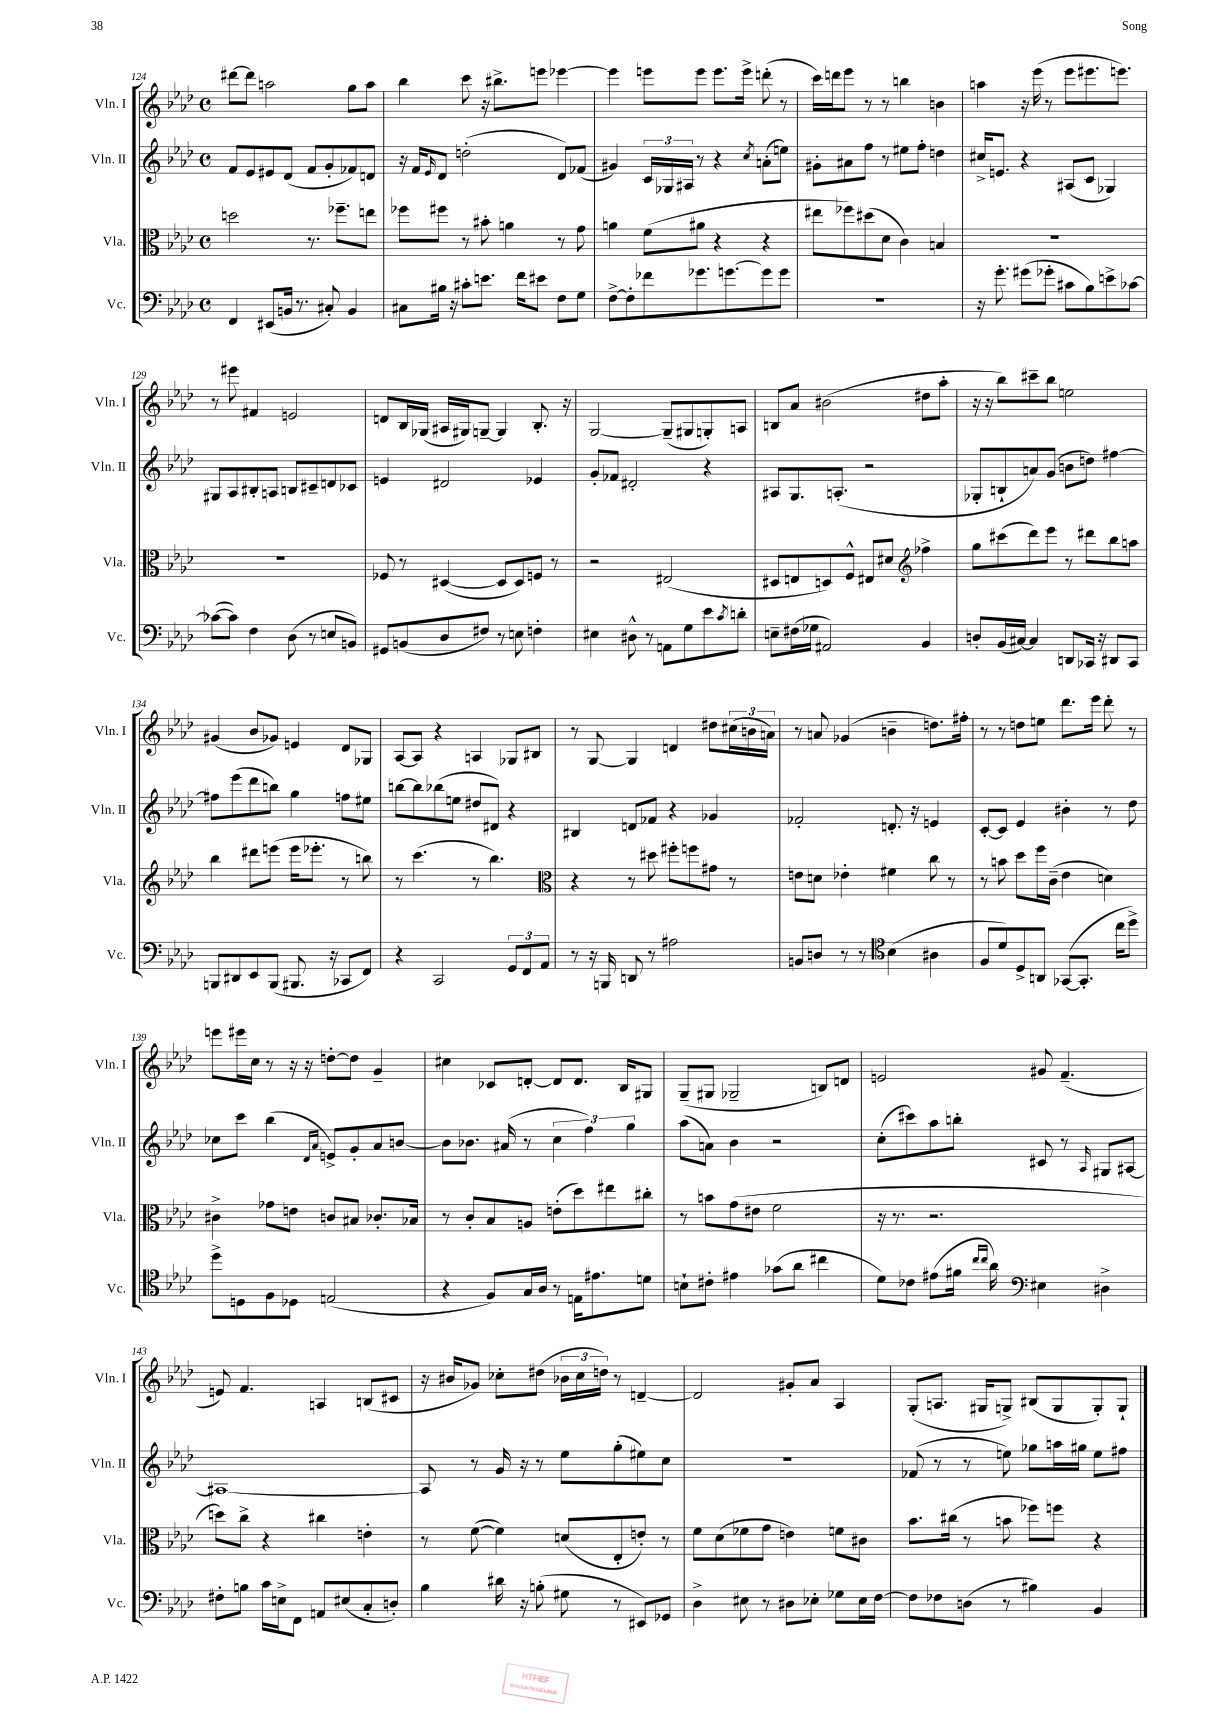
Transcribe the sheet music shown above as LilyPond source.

<<
\new StaffGroup <<
\new Staff = "s0" \with { instrumentName = "Vln. I" shortInstrumentName = "Vln. I" } {
    \clef treble \key aes \major \defaultTimeSignature \time 4/4
    dis'''8~ dis'''8 a''2 g''8 a''8 |
    bes''4 c'''8 r16 bis''8.-> e'''8 ees'''4~ |
    ees'''4 e'''8 e'''8 e'''8. e'''16-> d'''8-.( r8 |
    c'''16) d'''16 ees'''8 r8 r8 b''4 b'4 |
    a''4 r16 ees'''16( r8 ees'''8 eis'''8. e'''8.) |
    r8 eis'''8 fis'4 e'2 |
    d'8 bes16 ges16( ais16 gis16) g8~-- g4 bes8.-. r16 |
    g2~ g8--( gis8 g8-.) a8 |
    b8 aes'8 bis'2( dis''8 aes''8-. |
    r16 r16 bes''8) cis'''8-- bes''8 e''2 |
    gis'4( bes'8 ges'8) e'4 des'8 ges8 |
    aes8~ aes8 r4 a4 ges8 bis8 |
    r8 g8~ g4 d'4 dis''8 \tuplet 3/2 { cis''16( b'16 a'16) } |
    r8 a'8 ges'4( b'4-- d''8.) fis''16-. |
    r8 r8 d''8 e''8 des'''8. ees'''16 des'''8-. r8 |
    e'''8 eis'''16 c''16 r8 r16 r16 d''8~-. d''8 g'4-- |
    cis''4 ces'8 d'8~-. d'8 d'8. bes16 gis8 |
    g8--( gis8 ges2-- b8) d'8 |
    e'2 gis'8 f'4.--( |
    e'8) f'4. a4 b8( cis'8 |
    r16 bis'16 ges'8) ces''8-. dis''8( \tuplet 3/2 { bes'16 ces''16 d''16) } r8 d'4~-- |
    d'2 gis'8-. aes'8 aes4 |
    g8-.( a8. gis16 g8->) bis8( g8 g8-.) g8-! \bar "|." |
}
\new Staff = "s1" \with { instrumentName = "Vln. II" shortInstrumentName = "Vln. II" } {
    \clef treble \key aes \major \defaultTimeSignature \time 4/4
    f'8 ees'8 eis'8 des'8( f'8 g'8-. fes'8) d'8 |
    r16 f'16 \grace { ees'16 } des'8 d''2-.( des'8) fes'8( |
    gis'4) \tuplet 3/2 { c'16 ges16 ais16 } r8 r4 \acciaccatura { c''8 } a'8-.( e''8) |
    gis'8-. ais'8 f''8 r8 eis''8 f''8-. d''4 |
    cis''16-> e'8. r4 ais8( c'8 ges4) |
    gis8 aes8 bis8-. a8 b8 cis'8-- d'8 ces'8 |
    e'4 dis'2 ees'4 |
    g'8-. fes'8 dis'2-. r4 |
    ais8 g8. a8.-.( r2 |
    ges8-. b8-! a'8) g'8( b'8 d''8) fis''4~ |
    fis''8 ees'''8( des'''8 b''8) g''4 f''8 eis''8 |
    b''8~ b''8 bes''8( e''8 dis''8 dis'8) r4 |
    bis4 d'8 fes'8 r4 ges'4 |
    fes'2-. d'8.-. r16 e'4 |
    c'8~-. c'8 ees'4 bis'4-. r8 des''8 |
    ces''8 c'''8 bes''4( \grace { des'16 aes'16 } e'8->) g'8-. aes'8 b'8~ |
    b'8 bes'8. ais'16( r8 \tuplet 3/2 { c''4 f''4) g''4 } |
    aes''8( a'8) bes'4 r2 |
    c''8-.( cis'''8) aes''8 b''8-. cis'8 r8 \grace { aes16 } gis8 ais8~ |
    ais1~ |
    ais8 r8 g'16 r16 r8 ees''8 g''8-.( eis''8) c''8 |
    R1 |
    fes'8( r8 r8 e''8) ges''8 a''16 gis''16 e''8 fis''8 \bar "|." |
}
\new Staff = "s2" \with { instrumentName = "Vla." shortInstrumentName = "Vla." } {
    \clef alto \key aes \major \defaultTimeSignature \time 4/4
    d''2 r8. fes''8.-- e''8 |
    fes''8 fis''8 r8 bis'8-. a'4 r8 g'8 |
    a'4 f'8( ais'8 r4 r4 |
    eis''8 fes''8) dis''8( des'8 c'4) b4 |
    R1 |
    R1 |
    fes8 r8 dis4~( dis8 dis8) f8 r8 |
    r2 eis2( |
    dis8 e8 d8) f8-^ eis8 dis'8 \clef treble fes''4-> |
    g''8 cis'''8( des'''8) ees'''8 r8 dis'''8 bes''8 a''8 |
    bes''4 dis'''8 e'''8( e'''16 ees'''8.-. r8 b''8) |
    r8 c'''4.( r8 bes''4.) |
    \clef alto r4 r8 dis''8 fis''8-. f''8 gis'8 r8 |
    e'8 d'8 ees'4-. fis'4 c''8 r8 |
    r8 b'8 des''8 f''16 c'16--( ees'4 d'4) |
    cis'4-> ges'8 e'8 c'8 bis8 ces'8.-. bes16 |
    r8 c'8-. bes8 a8 e'8-.( des''8) eis''8 cis''8-. |
    r8 b'8 g'8( eis'8 f'2 |
    r16 r8. r2. |
    d''8) c''8-> r4 cis''4 e'4-. |
    r8 f'8~( f'4) d'8( ees8-. e'8-.) r8 |
    f'8 des'8( fes'8 g'8 e'4) f'8 cis'8 |
    bes'8. cis''16( r8 b'8 fes''8) f''8 r4 \bar "|." |
}
\new Staff = "s3" \with { instrumentName = "Vc." shortInstrumentName = "Vc." } {
    \clef bass \key aes \major \defaultTimeSignature \time 4/4
    f,4 eis,8( b,16 r8. cis8-.) b,4 |
    cis8 bis16 r16 cis'8-. e'8. f'16 eis'8 f8 g8 |
    f8~-> f8-. fes'8 ges'8. g'8.~ g'8 g'8 |
    R1 |
    r16 g'8.-. gis'8( ges'8-. cis'8 bes8) e'8-> ces'8~ |
    ces'8~( ces'8) f4 des8( r8 e8 b,8) |
    gis,8 b,8( des8 fis8) r8 e8 f4-. |
    eis4 dis8-^ r8 a,8 g8 ees'8 \acciaccatura { c'8 } d'8-. |
    e8-- fis16( ges16 ais,2) bes,4 |
    d8-. bes,16( cis16~) cis4 d,8 ces,16 r16 dis,8 ces,8 |
    b,,8 dis,8 ees,8 b,,8( bis,,8. r16 ces,8 f,8) |
    r4 c,2 \tuplet 3/2 { g,8 f,8 aes,8 } |
    r8 r16 b,,16 d,8 r8 ais2 |
    b,8 d8 r8 r8 \clef tenor bes4( ais4 |
    f8 des'8) des8-> a,8 ges,8~( ges,8.-. c''16 des''8->) |
    des''8-> d8 f8 des8 e2( |
    r4 f8) g16 aes16 r8 e16 eis'8. d'8 |
    b8-! cis'8-. eis'4 ges'8( aes'8 cis''4 |
    des'8) ces'8 eis'8( fis'16 \grace { c''16 c''16 } aes'16) \clef bass eis4 dis4-> |
    fis8-. b8 c'16 e16-> f,8 a,8 eis8( c8-. d8-.) |
    bes4 dis'16 r16 b8-.( gis8 r8 eis,8) ges,8 |
    des4-> eis8 r8 dis8 ees8-. ges8 ees16 f16~ |
    f8 fes8 d8( r8 bis4) bes,4 \bar "|." |
}
>>
>>
\layout { \context { \Score currentBarNumber = #124 } }
